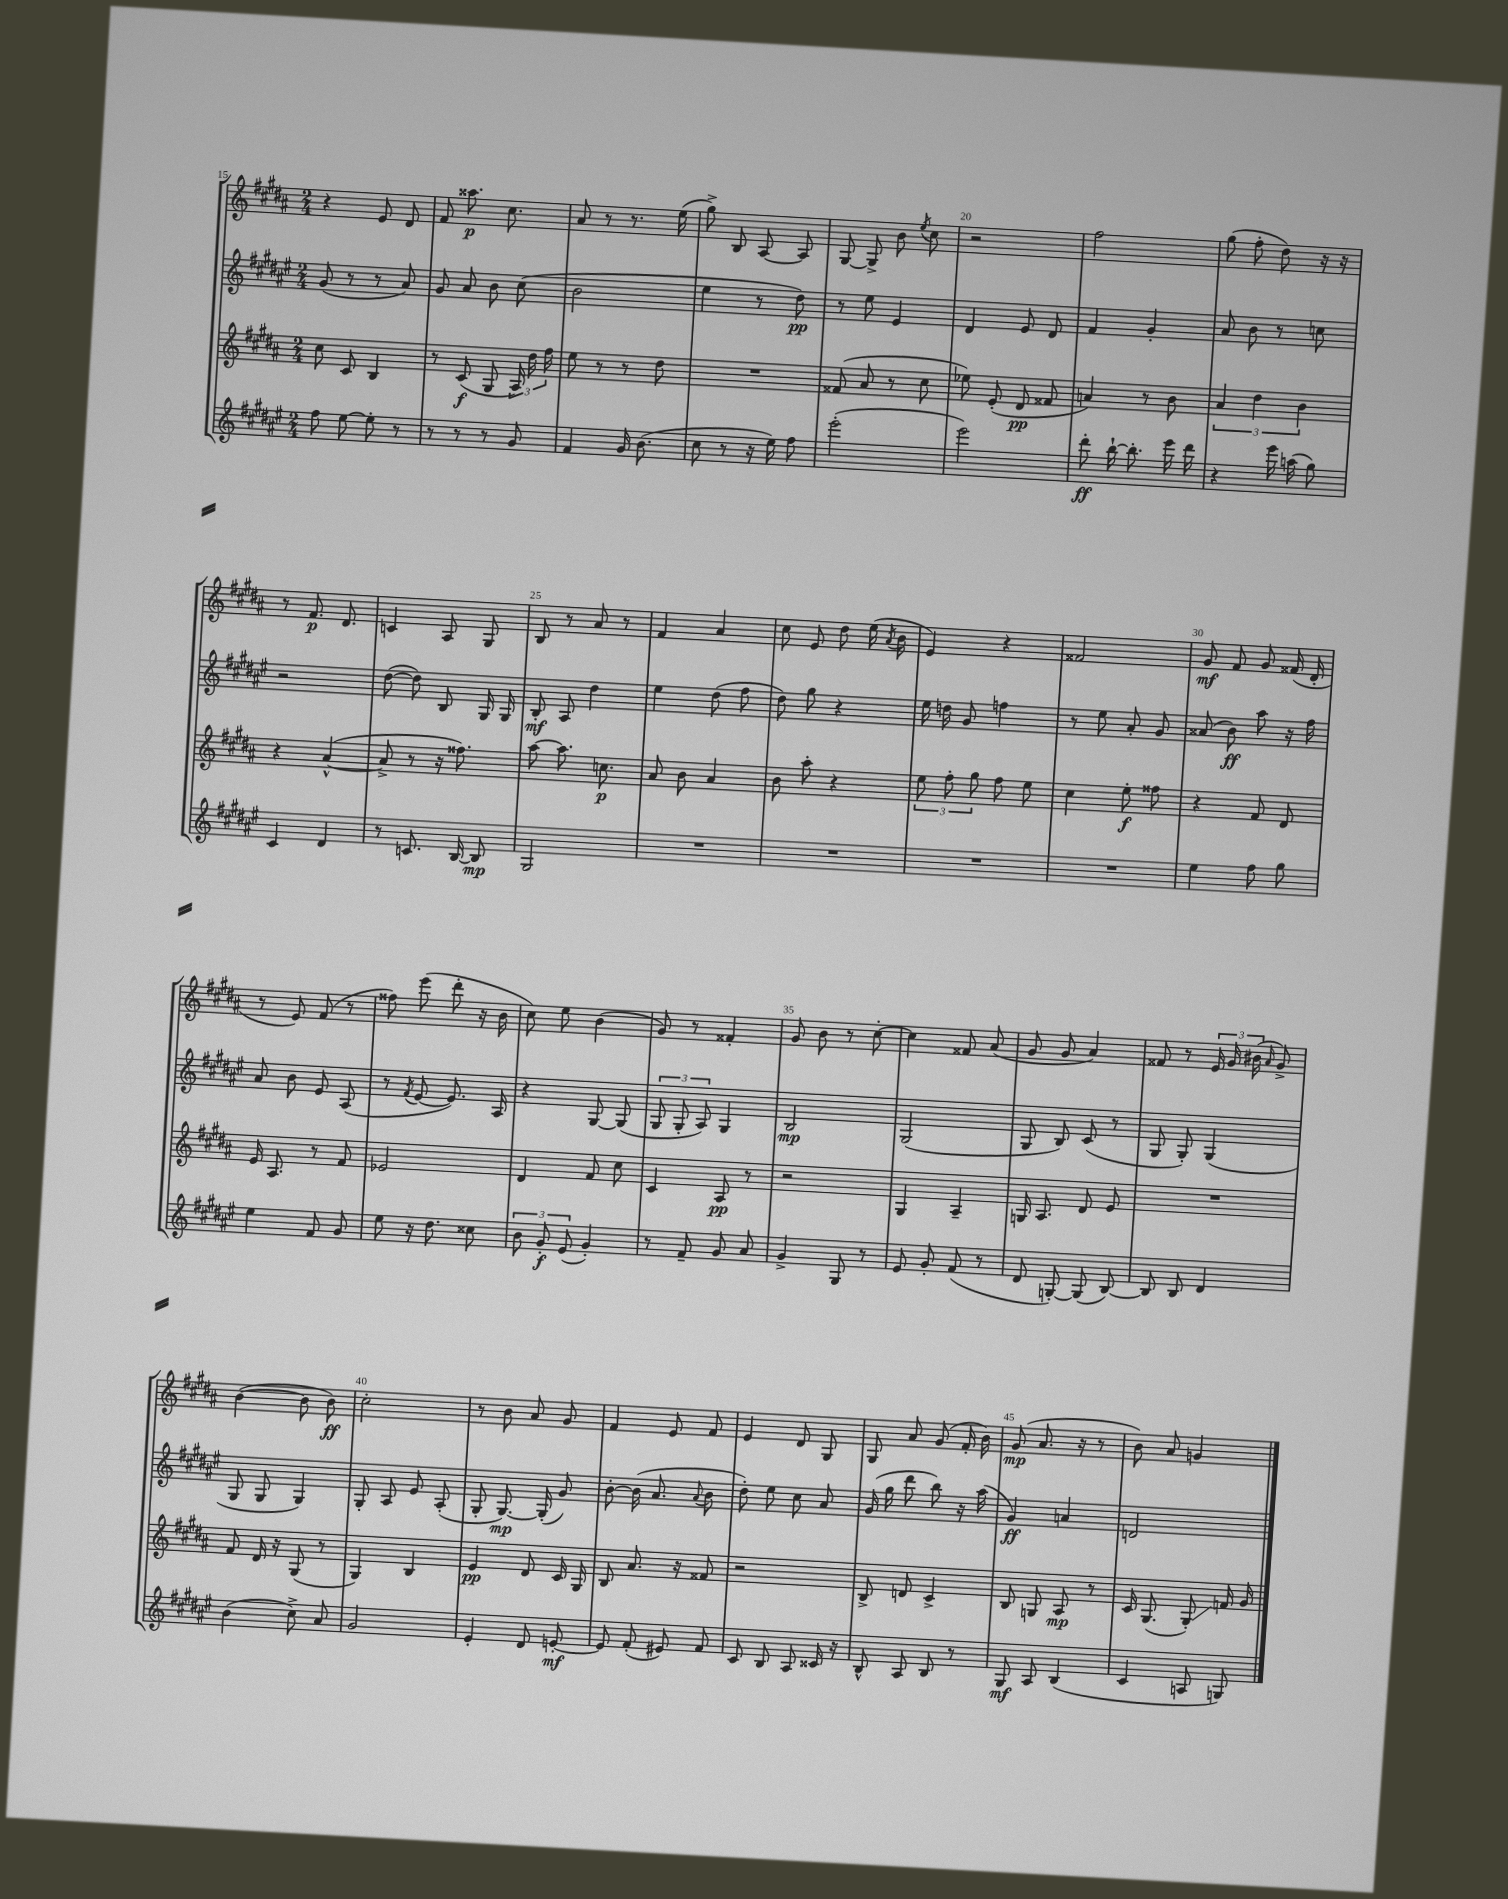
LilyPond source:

<<
\new StaffGroup <<
\new Staff = "s0" {
    \clef treble \key b \major \numericTimeSignature \time 2/4
    \autoBeamOff r4 e'8 dis'8 |
    fis'8 aisis''8.\p cis''8. |
    ais'8 r8 r8. e''16( |
    gis''8->) b8 ais8~ ais8 |
    gis8~ gis8-> b'8 \acciaccatura { e''8 } cis''8 |
    r2 |
    fis''2 |
    gis''8( fis''8-. dis''8) r16 r16 |
    r8 fis'8.\p dis'8. |
    c'4 ais8 gis8 |
    b8 r8 ais'8 r8 |
    fis'4 ais'4 |
    cis''8 e'8 dis''8 e''16( \acciaccatura { ais'8 } b'16 |
    e'4) r4 |
    fisis'2 |
    gis'8\mf fis'8 gis'8 fisis'16( dis'16-. |
    r8 e'8) fis'8( r8 |
    fisis''8) e'''8( dis'''8-. r16 b'16 |
    cis''8) e''8 b'4( |
    gis'8) r8 fisis'4-. |
    gis'8 b'8 r8 cis''8~-. |
    cis''4 fisis'8 ais'8( |
    gis'8 gis'8 ais'4) |
    fisis'8 r8 \tuplet 3/2 { e'16 gis'16 bis'16( } \grace { ais'16 } gis'8->) |
    b'4~( b'8 b'8\ff) |
    cis''2-. |
    r8 b'8 ais'8 gis'8 |
    fis'4 e'8 fis'8 |
    e'4 dis'8 gis8 |
    gis8 ais'8 gis'8( fis'16-. b'16) |
    gis'8\mp( ais'8. r16 r8 |
    b'8) ais'8 g'4 \bar "|." |
}
\new Staff = "s1" {
    \clef treble \key fis \major \numericTimeSignature \time 2/4
    \autoBeamOff gis'8( r8 r8 ais'8) |
    gis'8 ais'8 b'8 cis''8( |
    b'2 |
    eis''4 r8 dis''8\pp) |
    r8 eis''8 eis'4 |
    dis'4 eis'8 dis'8 |
    fis'4 gis'4-. |
    ais'8 b'8 r8 c''8 |
    r2 |
    dis''8~( dis''8) b8 gis16 gis16 |
    b8-.\mf ais8 dis''4 |
    eis''4 dis''8( fis''8 |
    dis''8) gis''8 r4 |
    eis''16 d''16 gis'8 f''4 |
    r8 eis''8 ais'8-. gis'8 |
    aisis'8( b'8\ff) ais''8 r16 fis''16 |
    ais'8 b'8 eis'8 ais8( |
    r8 \acciaccatura { fis'8 } eis'8~ eis'8.) ais16 |
    r4 gis8~ gis8( |
    \tuplet 3/2 { gis8 gis8-. ais8) } gis4 |
    b2\mp |
    gis2( |
    gis8 b8) cis'8( r8 |
    gis8 gis8-.) gis4( |
    gis8 gis8 gis4) |
    gis8-. ais8 eis'8 ais8-.( |
    gis8-. gis8.~\mp) gis16-.( gis'8) |
    b'8~-. b'16( ais'8. \appoggiatura { ais'8 } b'8 |
    dis''8-.) eis''8 cis''8 ais'8 |
    gis'16( gis''16 dis'''8 b''8) r16 ais''16( |
    gis'4\ff) a'4 |
    d'2 \bar "|." |
}
\new Staff = "s2" {
    \clef treble \key b \major \numericTimeSignature \time 2/4
    \autoBeamOff cis''8 cis'8 b4 |
    r8 cis'8\f( gis8 \tuplet 3/2 { ais16) dis''16 fis''16 } |
    e''8 r8 r8 dis''8 |
    R2 |
    fisis'8( ais'8 r8 cis''8 |
    ees''8) e'8-.( dis'8\pp fisis'8 |
    a'4) r8 b'8 |
    \tuplet 3/2 { ais'4 dis''4 b'4 } |
    r4 ais'4~-^( |
    ais'8-> r8 r16 fisis''8.) |
    ais''8~ ais''8. c''8.\p |
    ais'8 b'8 ais'4 |
    b'8 ais''8-. r4 |
    \tuplet 3/2 { e''8 fis''8-. gis''8 } fis''8 e''8 |
    cis''4 e''8-.\f fisis''8 |
    r4 fis'8 dis'8 |
    e'16 ais8. r8 fis'8 |
    ees'2 |
    dis'4 fis'8 cis''8 |
    cis'4 ais8\pp r8 |
    r2 |
    gis4 ais4-- |
    g16 ais8. dis'8 e'8 |
    R2 |
    fis'8 dis'16 r16 gis8( r8 |
    gis4) b4 |
    e'4\pp dis'8 cis'16 gis16 |
    b8 ais'8. r16 fisis'8 |
    r2 |
    b8-> d'8 cis'4-> |
    b8 g8 ais8\mp r8 |
    cis'16 gis8.( gis8-.\glissando) f'16 gis'16 \bar "|." |
}
\new Staff = "s3" {
    \clef treble \key fis \major \numericTimeSignature \time 2/4
    \autoBeamOff fis''8 eis''8~ eis''8-. r8 |
    r8 r8 r8 gis'8 |
    fis'4 gis'16 b'8.( |
    cis''8 r8 r16 eis''16) fis''8 |
    eis'''2-.( |
    eis'''2) |
    dis'''8-.\ff b''16~-! b''8.-. eis'''16 dis'''16 |
    r4 eis'''16 a''16( gis''8) |
    cis'4 dis'4 |
    r8 c'8. b16~ b8\mp |
    gis2 |
    R2 |
    R2 |
    R2 |
    R2 |
    eis''4 fis''8 gis''8 |
    eis''4 fis'8 gis'8 |
    eis''8 r16 dis''8. cisis''8 |
    \tuplet 3/2 { b'8 gis'8-.\f eis'8( } gis'4-.) |
    r8 fis'8-- gis'8 ais'8 |
    gis'4-> gis8 r8 |
    eis'8 gis'8-. fis'8( r8 |
    dis'8 g8~-.) g8( b8~) |
    b8 b8 dis'4 |
    b'4( cis''8->) ais'8 |
    gis'2 |
    eis'4-. dis'8 e'8~-.\mf |
    e'8 fis'8-.( eis'8) fis'8 |
    cis'8 b8 ais8 cisis'16 r16 |
    b8-^ ais8 b8 r8 |
    gis8\mf ais8 b4( |
    cis'4 a8 g8) \bar "|." |
}
>>
>>
\layout { \context { \Score currentBarNumber = #15 \override BarNumber.break-visibility = ##(#f #t #t) barNumberVisibility = #(every-nth-bar-number-visible 5) } }
